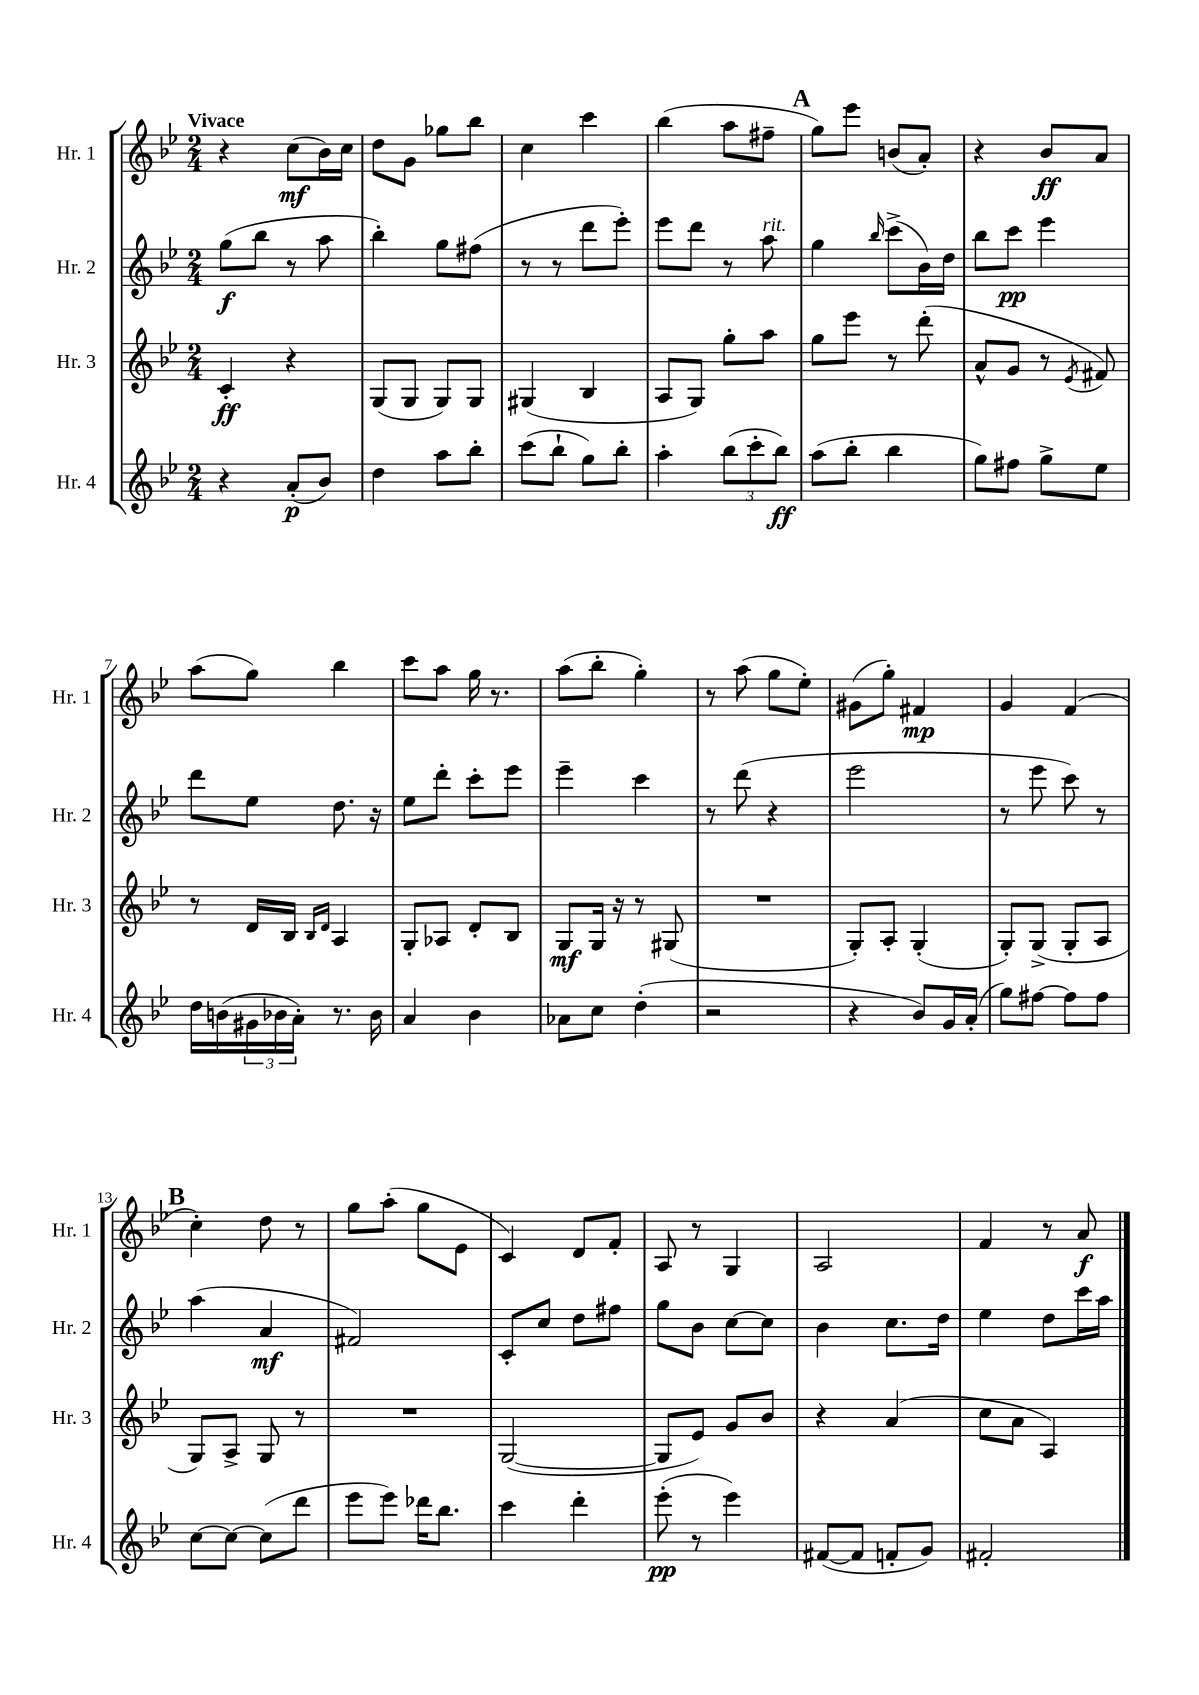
<<
\new StaffGroup <<
\new Staff = "s0" \with { instrumentName = "Hr. 1" shortInstrumentName = "Hr. 1" } {
    \clef treble \key bes \major \numericTimeSignature \time 2/4 \tempo "Vivace"
    r4 c''8\mf( bes'16) c''16 |
    d''8 g'8 ges''8 bes''8 |
    c''4 c'''4 |
    bes''4( a''8 fis''8-- |
    \mark \markup { \bold "A" } g''8) ees'''8 b'8( a'8-.) |
    r4 bes'8\ff a'8 |
    a''8( g''8) bes''4 |
    c'''8 a''8 g''16 r8. |
    a''8( bes''8-. g''4-.) |
    r8 a''8( g''8 ees''8-.) |
    gis'8( g''8-.) fis'4\mp |
    g'4 f'4( |
    \mark \markup { \bold "B" } c''4-.) d''8 r8 |
    g''8 a''8-.( g''8 ees'8 |
    c'4) d'8 f'8-. |
    a8 r8 g4 |
    a2 |
    f'4 r8 a'8\f \bar "|." |
}
\new Staff = "s1" \with { instrumentName = "Hr. 2" shortInstrumentName = "Hr. 2" } {
    \clef treble \key bes \major \numericTimeSignature \time 2/4
    g''8\f( bes''8 r8 a''8 |
    bes''4-.) g''8 fis''8( |
    r8 r8 d'''8 ees'''8-.) |
    ees'''8 d'''8 r8 a''8^\markup { \italic "rit." } |
    \mark \markup { \bold "A" } g''4 \grace { bes''16 } c'''8->( bes'16) d''16 |
    bes''8 c'''8\pp ees'''4 |
    d'''8 ees''8 d''8. r16 |
    ees''8 d'''8-. c'''8-. ees'''8 |
    ees'''4-- c'''4 |
    r8 d'''8( r4 |
    ees'''2 |
    r8 ees'''8 c'''8) r8 |
    \mark \markup { \bold "B" } a''4( a'4\mf |
    fis'2) |
    c'8-. c''8 d''8 fis''8 |
    g''8 bes'8 c''8~ c''8 |
    bes'4 c''8. d''16 |
    ees''4 d''8 c'''16 a''16 \bar "|." |
}
\new Staff = "s2" \with { instrumentName = "Hr. 3" shortInstrumentName = "Hr. 3" } {
    \clef treble \key bes \major \numericTimeSignature \time 2/4
    c'4-.\ff r4 |
    g8( g8 g8) g8 |
    gis4( bes4 |
    a8 g8) g''8-. a''8 |
    \mark \markup { \bold "A" } g''8 ees'''8 r8 d'''8-.( |
    a'8-^ g'8 r8 \acciaccatura { ees'8 } fis'8) |
    r8 d'16 bes16 \grace { bes16 d'16 } a4 |
    g8-. aes8 d'8-. bes8 |
    g8\mf g16 r16 r8 gis8( |
    R2 |
    g8-.) a8-. g4-.( |
    g8-.) g8->( g8-. a8 |
    \mark \markup { \bold "B" } g8) a8-> g8 r8 |
    R2 |
    g2~( |
    g8 ees'8) g'8 bes'8 |
    r4 a'4( |
    c''8 a'8 a4) \bar "|." |
}
\new Staff = "s3" \with { instrumentName = "Hr. 4" shortInstrumentName = "Hr. 4" } {
    \clef treble \key bes \major \numericTimeSignature \time 2/4
    r4 a'8-.\p( bes'8) |
    d''4 a''8 bes''8-. |
    c'''8( bes''8-! g''8) bes''8-. |
    a''4-. \tuplet 3/2 { bes''8( c'''8-. bes''8\ff) } |
    \mark \markup { \bold "A" } a''8( bes''8-. bes''4 |
    g''8) fis''8 g''8-> ees''8 |
    d''16 b'16( \tuplet 3/2 { gis'16 bes'16 a'16-.) } r8. bes'16 |
    a'4 bes'4 |
    aes'8 c''8 d''4-.( |
    r2 |
    r4 bes'8) g'16 a'16-.( |
    g''8) fis''8~ fis''8 fis''8 |
    \mark \markup { \bold "B" } c''8~ c''8~ c''8( d'''8 |
    ees'''8 ees'''8) des'''16 bes''8. |
    c'''4 d'''4-. |
    ees'''8-.\pp( r8 ees'''4) |
    fis'8~( fis'8 f'8-. g'8) |
    fis'2-. \bar "|." |
}
>>
>>
